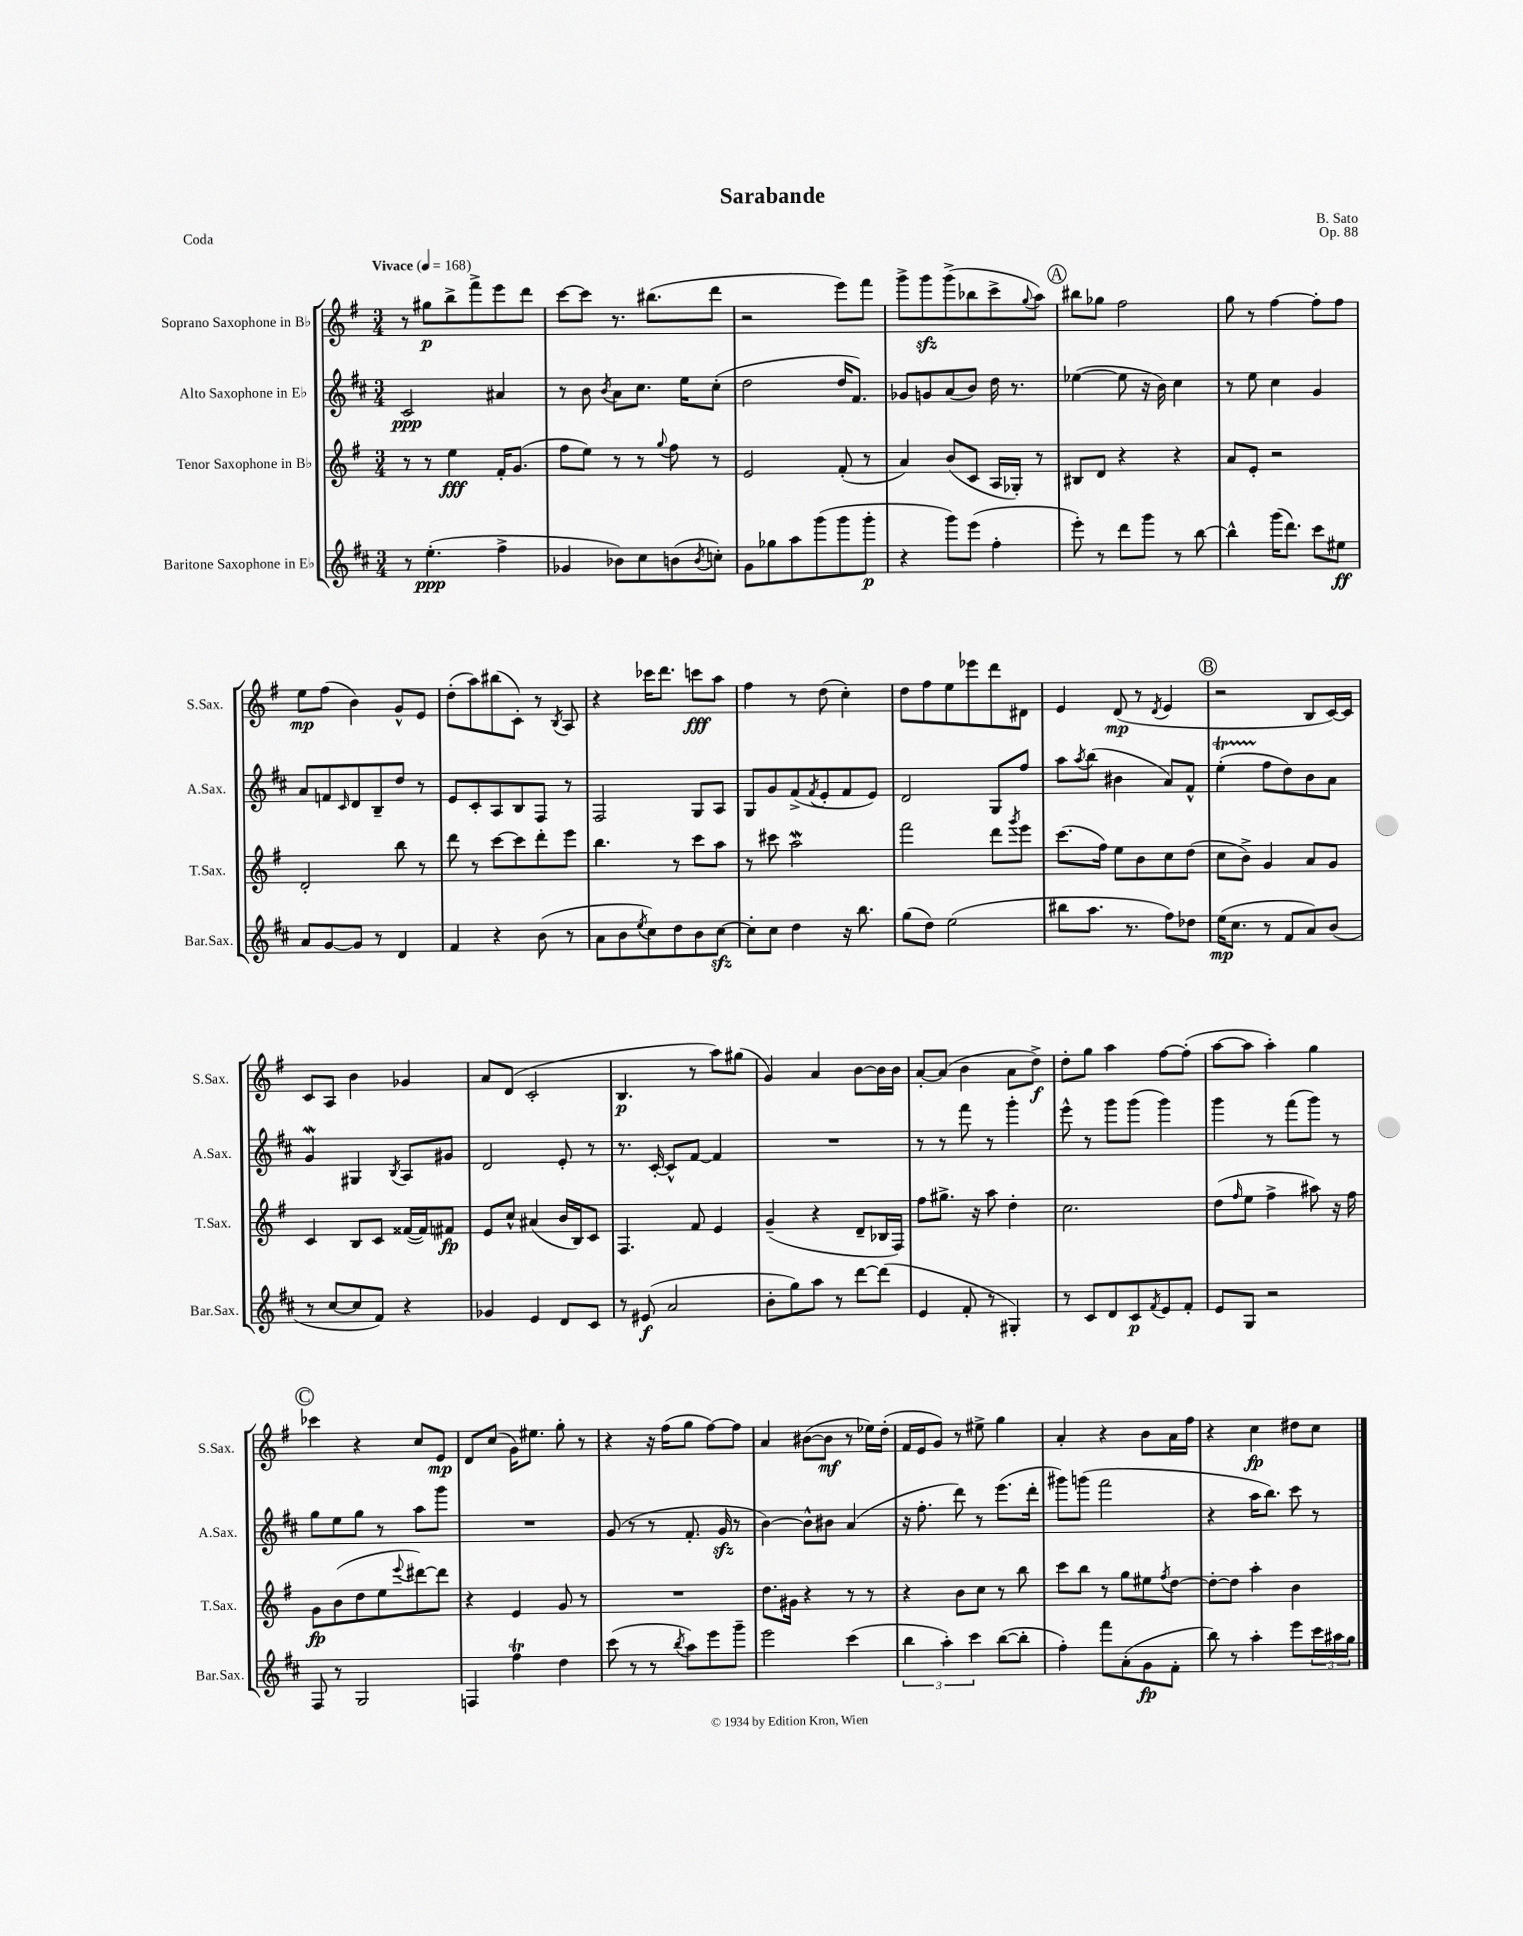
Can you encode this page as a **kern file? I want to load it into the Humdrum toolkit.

**kern	**kern	**kern	**kern
*staff4	*staff3	*staff2	*staff1
*clefG2	*clefG2	*clefG2	*clefG2
*k[f#c#]	*k[f#]	*k[f#c#]	*k[f#]
*M3/4	*M3/4	*M3/4	*M3/4
*MM168	*MM168	*MM168	*MM168
8r	8r	2c#	8r
(4.ee'	8r	.	8gg#
.	4ee	.	8bb^
.	.	.	8fff#^
4ff#^	16f#'	4a#	8eee
.	(8.g	.	.
.	.	.	8ddd
=	=	=	=
4g-	8ff#	8r	[8ccc
.	8ee)	8b	8ccc]
.	.	8qb	.
8b-)	8r	8a	8.r
8cc#	8r	8.cc#	.
.	.	.	(8.bb#
.	8qqgg	.	.
(8b	8ff#	.	.
.	.	16ee	.
8qb	.	.	.
8cc')	8r	(8cc#'	8ddd
=	=	=	=
8g	2e	2dd	2r
8gg-	.	.	.
8aa	.	.	.
(8ggg	.	.	.
8ggg	(8f#'	16dd	8eee)
.	.	8.f#)	.
8ggg'	8r	.	8fff#
=	=	=	=
4r	4a)	8g-	8ggg^
.	.	8g	8ggg
8ggg)	(8b	(8a	(8ggg^
(8eee	8c	8b)	8bb-
4ff#'	16A	16dd	8ccc^
.	16G-')	8.r	.
.	.	.	8qqgg
.	8r	.	8aa)
=	=	=	=
8eee')	8B#	([4ee-	8bb#
8r	8d	.	8gg-
8ddd	4r	8ee-]	2ff#
8ggg	.	16r	.
.	.	16b)	.
8r	4r	4cc#	.
[8bb	.	.	.
=	=	=	=
4bb^^]	8a	8r	8gg
.	8e'	8ee	8r
(16ggg	2r	4cc#	[4ff#
8.ddd)	.	.	.
8ccc#	.	4g	8ff#']
8ee#	.	.	8ff#
=	=	=	=
8a	2d'	8a	8ee
[8g	.	8f	(8ff#
.	.	16qqc#	.
8g]	.	8d	4b)
8r	.	8B~	.
4d	8bb	8dd	8g^^
.	8r	8r	8e
=	=	=	=
4f#	8ddd	8e	(8dd'
.	8r	8c#'	8aa)
4r	[8ccc	8A	(8bb#
.	8ccc]	8B	8c')
(8b	8ddd'	8F#	8r
.	.	.	8qB
8r	8eee	8r	8A
=	=	=	=
8a	4.bb	2F#	4r
8b	.	.	.
8qee	.	.	.
8cc#)	.	.	16ccc-
.	.	.	8.ddd
8dd	8r	.	.
8b	8ccc	8G	8ccc
[8cc#	8aa	8A	8aa
=	=	=	=
8cc#']	8r	8G	4ff#
8cc#	8ccc#	8g	.
4dd	2aa	(8f#^	8r
.	.	8qf#	.
.	.	8e'	(8dd
16r	.	8f#	4cc')
8.bb	.	.	.
.	.	8e)	.
=	=	=	=
(8gg	2fff#	2d	8dd
8dd)	.	.	8ff#
(2ee	.	.	8ee
.	.	.	8eee-
.	8ddd	8G	8ddd
.	8qggg	.	.
.	8eee	8ff#	8d#
=	=	=	=
8bb#	(8.ccc	8aa	4e
.	.	8qaa	.
8.aa	.	(8bb	.
.	16ff#)	.	.
.	8ee	4b#	(8d
8.r	.	.	.
.	8b	.	8r
.	.	.	8qd
8ff#)	8cc	8a)	4e
8dd-	(8dd	8f#^^	.
=	=	=	=
(16ee	8cc	(4ee'	2r
8.cc#	.	.	.
.	8b^)	.	.
8r	4g	8ff#	.
8f#	.	8dd)	.
8a)	8a	8b	8B
(8b	8g	8a	[16c)
.	.	.	16c]
=	=	=	=
8r	4c	4g	8c
[8cc#	.	.	8A
8cc#]	8B	4G#	4b
8f#)	8c	.	.
.	.	8qB	.
4r	([16f##	8A	4g-
.	16f##])	.	.
.	8f#	8g#	.
=	=	=	=
4g-	8e	2d	8a
.	8cc^^	.	(8d
4e	(4a#	.	2c'
8d	16b	8e'	.
.	16B)	.	.
8c#	8c	8r	.
=	=	=	=
8r	4.F#	8.r	4.B
(8e#	.	.	.
.	.	[16c#'	.
2a	.	8c#^^]	.
.	8f#	[8f#	8r
.	4e	4f#]	8aa)
.	.	.	(8gg#
=	=	=	=
8b'	(4g~	2.r	4g)
8gg)	.	.	.
8aa	4r	.	4a
8r	.	.	.
[8ddd	8d~	.	[8b
(8ddd]	16B-	.	16b]
.	16F#)	.	16b
=	=	=	=
4e	8ff#	8r	[8a'
.	8.gg#^	8r	(8a]
8f#'	.	8fff#	4b
.	16r	.	.
8r	8aa	8r	.
4G#')	4dd'	4ggg'	8a
.	.	.	8dd^)
=	=	=	=
8r	2.cc	8eee^^	8dd'
8c#	.	8r	8gg
8d	.	8ggg	4aa
8c#	.	(8ggg	.
8qf#	.	.	.
8e	.	4ggg)	[8ff#
8f#'	.	.	(8ff#']
=	=	=	=
8e	(8dd	4ggg	[8aa
.	16qqff#	.	.
8G	8ee	.	8aa]
2r	4ff#^	8r	4aa')
.	.	(8fff#	.
.	8aa#)	8ggg)	4gg
.	16r	8r	.
.	16ff#	.	.
=	=	=	=
8F#	8g	8gg	4ccc-
8r	(8b	8ee	.
2G	8dd	8gg	4r
.	8ee	8r	.
.	8qqeee	.	.
.	[8ddd#)	8aa	8cc
.	8ddd#]	8ggg	8e
=	=	=	=
4F	4r	2.r	8d
.	.	.	(8cc
4ff#	4e	.	16g)
.	.	.	8.ee#
4dd	8g	.	8gg'
.	8r	.	8r
=	=	=	=
(8ccc#	2.r	(8g	4r
8r	.	8r	.
8r	.	8r	16r
.	.	.	(16ff#
8qbb	.	.	.
8aa)	.	8.f#'	8gg
8eee	.	.	[8ff#)
.	.	16g	.
8ggg~	.	8r	8ff#]
=	=	=	=
2eee	8.dd	[4b)	4a
.	16g#	.	.
.	4r	8b^^]	([8b#
.	.	8b#	8b#]
(4ccc#	8r	(4a	8r
.	8r	.	16ee-)
.	.	.	(16dd'
=	=	=	=
6bb	4r	16r	16f#
.	.	8.ff#'	16e
.	.	.	8g)
6aa')	.	.	.
.	8b	8ddd)	8r
6ccc#	.	.	.
.	8cc	8r	8ee#^
([8bb	8r	(8.eee	4gg
8bb']	8bb	.	.
.	.	16ddd'	.
=	=	=	=
4ff#')	8ccc	8ggg#)	4a'
.	8bb	(8ggg	.
8fff#	8r	2fff#	4r
(8a'	8gg	.	.
8g	8ee#	.	8b
.	8qff#	.	.
8f#'	[8dd	.	16a
.	.	.	16ff#
=	=	=	=
8bb)	8dd'_	4r	4r
8r	8dd]	.	.
4aa'	4aa'	16aa	4cc
.	.	8.bb)	.
8eee	4b	8ccc#	8dd#
24ccc#	.	8r	8cc
24aa#	.	.	.
24gg	.	.	.
==	==	==	==
*-	*-	*-	*-
